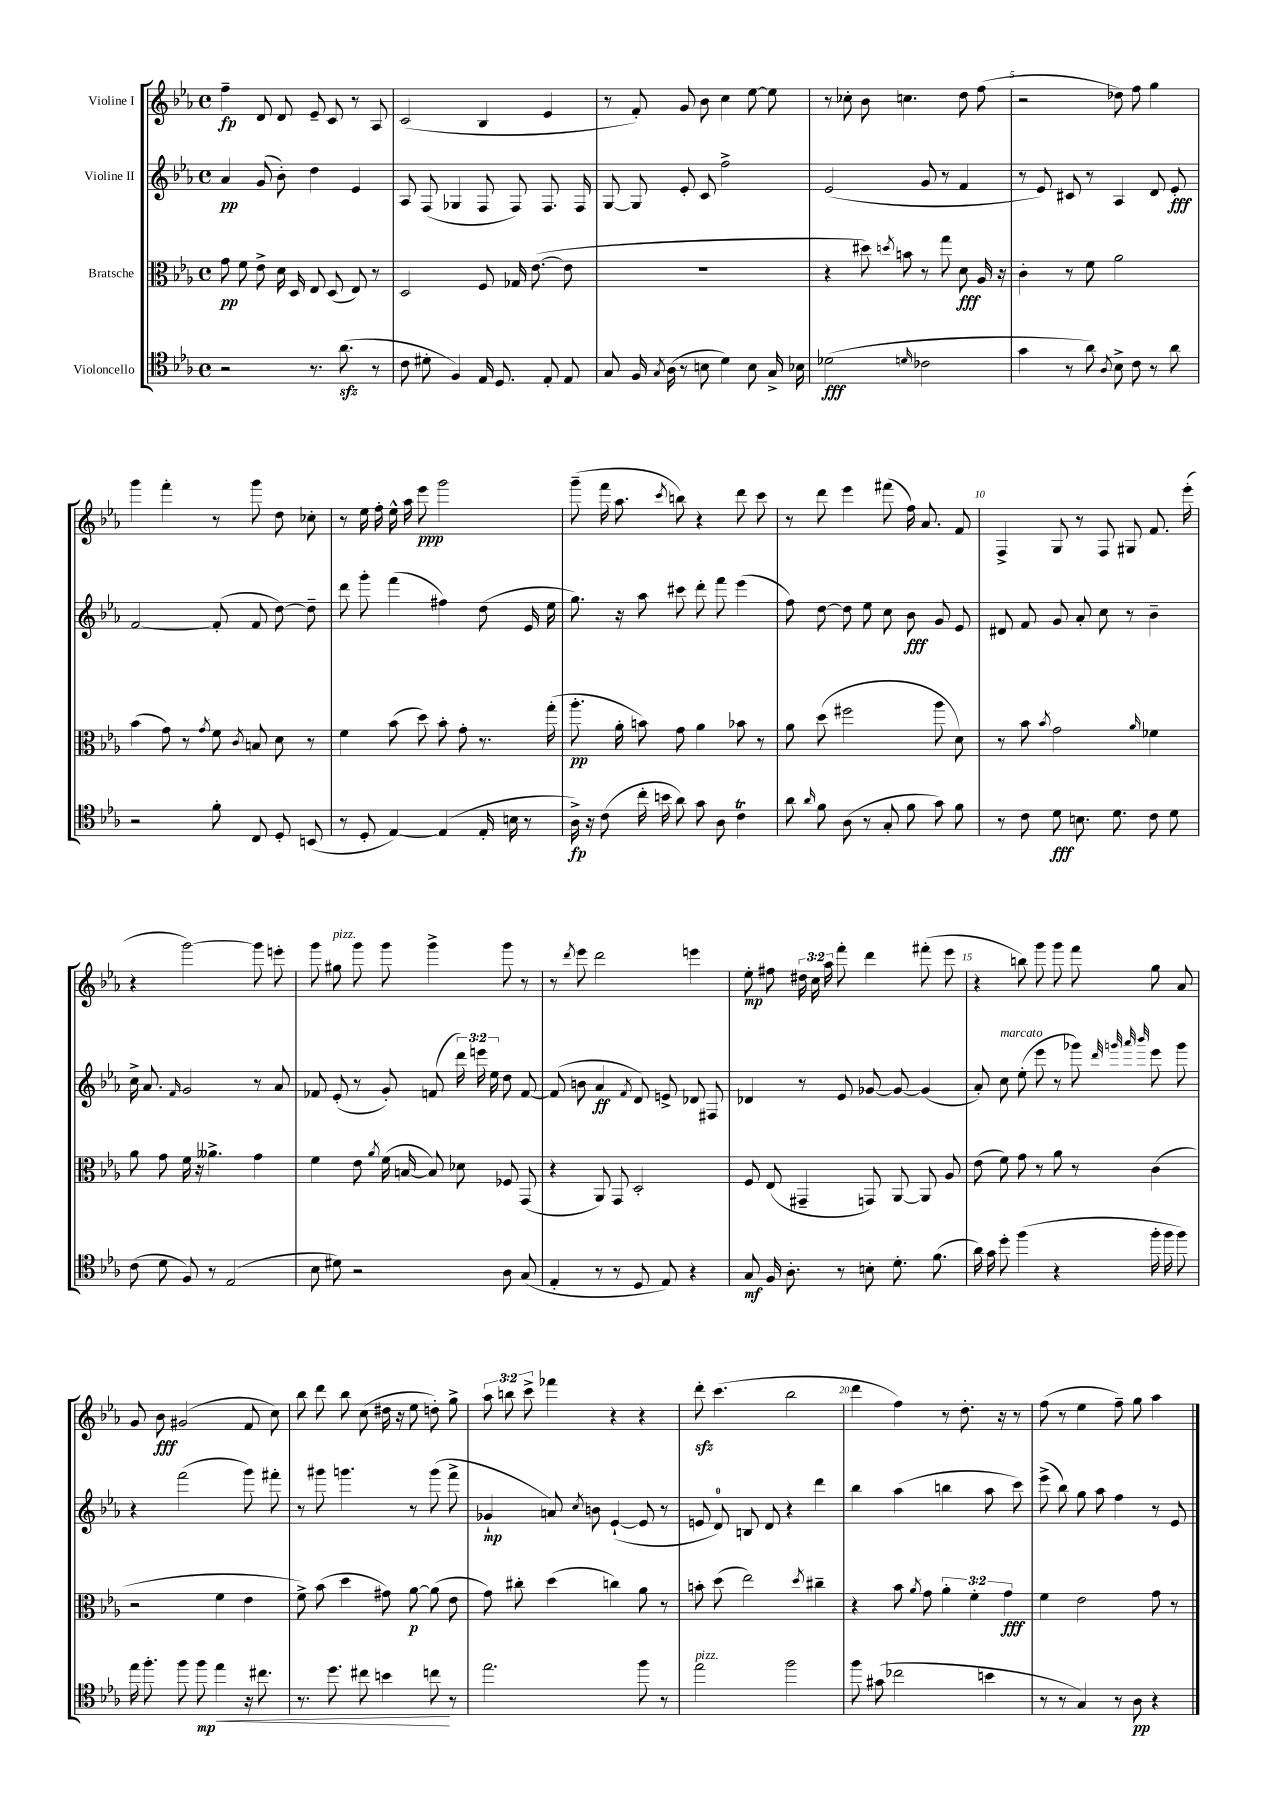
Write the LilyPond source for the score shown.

<<
\new StaffGroup <<
\new Staff = "s0" \with { instrumentName = "Violine I" } {
    \clef treble \key ees \major \defaultTimeSignature \time 4/4 \override Staff.TupletNumber.text = #tuplet-number::calc-fraction-text
    \autoBeamOff f''4--\fp d'8 d'8 ees'8-- c'8 r8 aes8 |
    c'2( bes4 ees'4 |
    r8 f'8-.) g'8 bes'8 c''4 ees''8~ ees''8 |
    r8 ces''8-. bes'8 c''4. d''8 f''8( |
    r2 des''8) f''8 g''4 |
    g'''4 f'''4-. r8 g'''8 d''8 ces''8-. |
    r8 ees''16 f''16-. ees''16-^ aes''16 ees'''8\ppp g'''2 |
    g'''8--( f'''16 aes''8. \acciaccatura { c'''8 } b''8) r4 d'''8 c'''8 |
    r8 d'''8 ees'''4 fis'''8( f''16) aes'8. f'8 |
    f4-> g8 r8 f8 gis8 f'8. ees'''16-.( |
    r4 g'''2~) g'''8 e'''8-. |
    g'''8 gis''8^\markup { \italic "pizz." } g'''8 g'''8 g'''4-> g'''8 r8 |
    r8 \acciaccatura { d'''8 } ees'''8 d'''2 e'''4 |
    ees''8-.\mp fis''8 \tuplet 3/2 { dis''16 c''16 aes''16 } f'''8-. d'''4 fis'''8-.( ees'''8 |
    r4 b''8) g'''8 g'''8 f'''8 g''8 aes'8 |
    g'8 bes'8\fff gis'2( f'8 c''8) |
    bes''8 d'''8 bes''8 c''8( dis''16 r16 ees''8 d''8-.) g''8-> |
    \tuplet 3/2 { aes''8 b''8 c'''8-> } fes'''4 r4 r4 |
    d'''8-.\sfz c'''4.( bes''2 |
    d'''4 f''4) r8 d''8.-. r16 r8 |
    f''8( r8 ees''4 f''8--) g''8 aes''4 \bar "|." |
}
\new Staff = "s1" \with { instrumentName = "Violine II" } {
    \clef treble \key ees \major \defaultTimeSignature \time 4/4 \override Staff.TupletNumber.text = #tuplet-number::calc-fraction-text
    \autoBeamOff aes'4\pp g'8( bes'8-.) d''4 ees'4 |
    aes8 f8( ges4 f8 f8) f8. f16 |
    g8~ g8 ees'8-. c'8 f''2-> |
    ees'2( g'8 r8 f'4 |
    r8 ees'8) cis'8 r8 aes4 d'8 ees'8-.\fff |
    f'2~ f'8-.( f'8 d''8~) d''8-- |
    d'''8 g'''8-. f'''4( fis''4) d''8( ees'16 ees''16 |
    g''8.) r16 aes''8 cis'''8 d'''8-. f'''8 ees'''4( |
    f''8) d''8~ d''8 ees''8 c''8 bes'8\fff g'8 ees'8 |
    dis'8 f'8 g'8 aes'8-. c''8 r8 bes'4-- |
    c''16-> aes'8. \grace { f'16 } g'2 r8 aes'8 |
    fes'8 ees'8-.( r8 g'8-.) f'8( \tuplet 3/2 { d'''16) e'''16 ees''16 } d''8 f'8~ |
    f'8( b'8 aes'4\ff \acciaccatura { f'8 } d'8) e'8-> des'8 fis8 |
    des'4 r8 ees'8 ges'8~ ges'8~ ges'4( |
    aes'8-.) c''8^\markup { \italic "marcato" } ees''8-.( ees'''8 r8 ges'''8) \grace { d'''32 g'''32 aes'''32 bes'''32 } ees'''8 g'''8 |
    r4 f'''2( g'''8) fis'''8-. |
    r8 gis'''8 g'''4. r8 g'''8( f'''8-> |
    ges'4-!\mp a'8) \acciaccatura { c''8 } b'8 ees'4~-!( ees'8 r8 |
    e'8 d'8-0) b8 d'8 r4 d'''4 |
    bes''4 aes''4( b''4 aes''8 c'''8) |
    ees'''8->( bes''8) g''8 aes''8 f''4 r8 ees'8 \bar "|." |
}
\new Staff = "s2" \with { instrumentName = "Bratsche" } {
    \clef alto \key ees \major \defaultTimeSignature \time 4/4 \override Staff.TupletNumber.text = #tuplet-number::calc-fraction-text
    \autoBeamOff g'8\pp f'8 ees'8-> d'16 d16 ees8 d8( ees8) r8 |
    d2 f8 ges16 ees'8.~( ees'8 |
    R1 |
    r4 dis''8) \acciaccatura { d''8 } b'8 r8 g''8 d'8\fff aes16 r16 |
    c'4-. r8 f'8 aes'2 |
    bes'4( g'8) r8 \acciaccatura { g'8 } f'8 \acciaccatura { c'8 } b8 d'8 r8 |
    f'4 bes'8( d''8) bes'8-. g'8-. r8. g''16-.( |
    aes''8.-.\pp aes'16-. b'8) g'8 aes'4 bes'8 r8 |
    aes'8 d''8( fis''2 aes''8 d'8) |
    r8 bes'8 \acciaccatura { bes'8 } g'2 \grace { aes'16 } fes'4 |
    aes'8 g'8 f'16 r16 aeses'4.-> g'4 |
    f'4 ees'8 \acciaccatura { aes'8 } f'16( b16~ b8) des'8 fes8 g,8( |
    r4 aes,8) g,8 d2-. |
    f8 ees8( gis,4-- g,8) aes,8~ aes,8 aes8 |
    ees'8( f'8) g'8 r8 aes'8 r8 c'4( |
    r2 f'4 ees'4 |
    f'8->) bes'8( d''4 gis'8) aes'8~\p aes'8( ees'8 |
    g'8) cis''8-. d''4( c''4) aes'8 r8 |
    b'8-. d''8( ees''2) \acciaccatura { d''8 } cis''4-- |
    r4 bes'8 \acciaccatura { aes'8 } g'8 \tuplet 3/2 { aes'4-. f'4-. g'4\fff } |
    f'4 ees'2 g'8 r8 \bar "|." |
}
\new Staff = "s3" \with { instrumentName = "Violoncello" } {
    \clef tenor \key ees \major \defaultTimeSignature \time 4/4
    \autoBeamOff r2 r8. aes'8.\sfz( r8 |
    c'8 dis'8-. f4) ees16 d8. ees8-. ees8 |
    g8 f16 \acciaccatura { g8 } aes16( r8 b8 d'4) b8 g16-> bes16 |
    des'2\fff( \grace { d'16 } ces'2 |
    g'4 r8 aes'8) \acciaccatura { aes8 } bes8-> c'8 r8 aes'8 |
    r2 f'8-. c8 d8-. b,8( |
    r8 d8-. ees4~) ees4( ees16-. b16 r8 |
    aes16->\fp) r16 c'8( c''16-. b'16 aes'8) g'8 aes8 c'4\trill |
    aes'8 \grace { aes'16 } f'8 aes8( r8 g8-. f'8 g'8) f'8 |
    r8 c'8 d'8\fff b8. d'8. c'8 d'8 |
    c'8( d'8 f8) r8 ees2( |
    bes8 dis'8) r2 aes8 g8( |
    ees4-. r8 r8 d8 ees8) r4 |
    g8\mf f16 aes8.-. r8 b8-. d'8.-. f'8.( |
    aes'16) g'16 d''8-. f''4( r4 f''16-. f''16 f''8) |
    ees''16 f''8.-. f''8 f''8\mp ees''4\< r16 cis''8. |
    r8. d''8. cis''8 b'4 c''8\! r8 |
    ees''2. f''8 r8 |
    ees''2^\markup { \italic "pizz." } f''2 |
    f''8 gis'8( ces''2 b'4 |
    r8 r8 g4) r8 aes8\pp r4 \bar "|." |
}
>>
>>
\layout { \context { \Score \override BarNumber.break-visibility = ##(#f #t #t) barNumberVisibility = #(every-nth-bar-number-visible 5) } }
